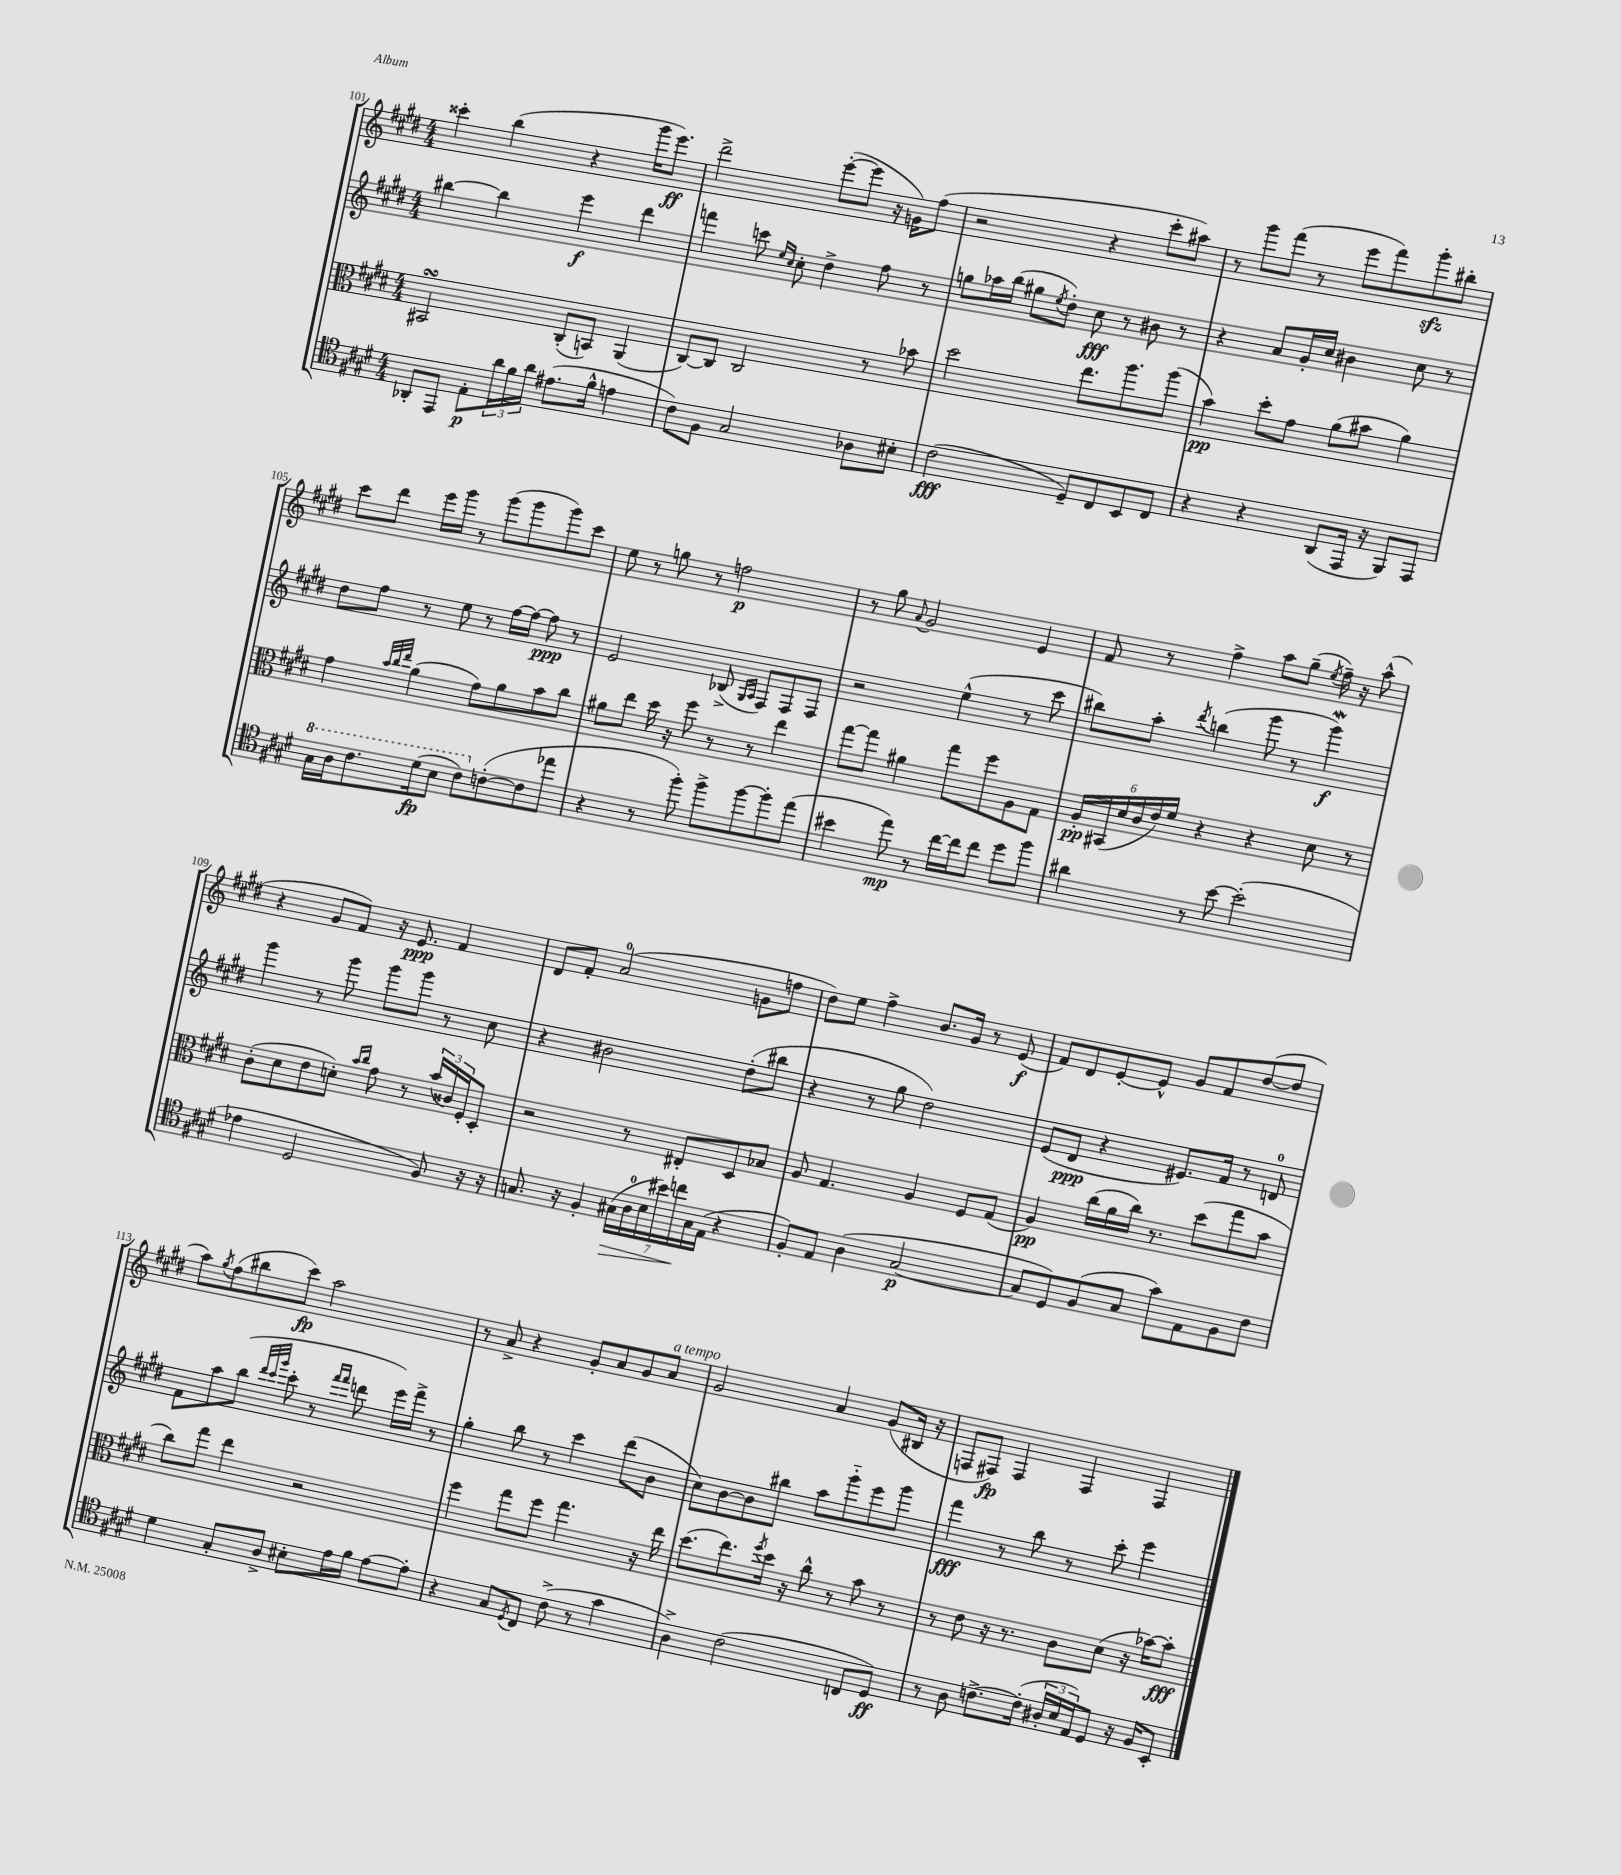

**kern	**dynam	**kern	**dynam	**kern	**dynam	**kern	**dynam
*part4	*part4	*part3	*part3	*part2	*part2	*part1	*part1
*staff4	*staff4	*staff3	*staff3	*staff2	*staff2	*staff1	*staff1
*clefC4	*	*clefC3	*	*clefG2	*	*clefG2	*
*k[f#c#g#d#]	*	*k[f#c#g#d#]	*	*k[f#c#g#d#]	*	*k[f#c#g#d#]	*
*M4/4	*	*M4/4	*	*M4/4	*	*M4/4	*
=101	=101	=101	=101	=101	=101	=101	=101
8AA-X'/L	.	2BB#XsSsS/	.	[4bb#X\	.	4ccc##X'\	.
8EE/J	.	.	.	.	.	.	.
8E'\L	p	.	.	4bb#\]	.	(4bb\	.
24a\L	.	.	.	.	.	.	.
24f#\	.	.	.	.	.	.	.
24a\JJ	.	.	.	.	.	.	.
(8.e#X\L	.	(8C#'/L	.	4eee\	f	4r	.
.	.	8BBn/J)	.	.	.	.	.
16f#^^\Jk	.	.	.	.	.	.	.
4en\	.	(4AA/	.	4ddd#\	.	16ggg#\KL	.
.	.	.	.	.	.	8.eee\J)	ff
=102	=102	=102	=102	=102	=102	=102	=102
8c#\L)	.	[8C#/L)	.	4fffn\	.	2ddd#^\	.
8F#\J	.	8C#/J]	.	.	.	.	.
2G#/	.	2C#/	.	8cccn\	.	.	.
.	.	.	.	16qqee/LL	.	.	.
.	.	.	.	16qqcc#/JJ	.	.	.
.	.	.	.	8cc#'\	.	.	.
.	.	.	.	4dd#^\	.	([8eee'\L	.
.	.	.	.	.	.	8eee\J]	.
8A-X\L	.	8r	.	8ff#\	.	16r	.
.	.	.	.	.	.	16gn\KL)	.
8B#X'\J	.	8b-X\	.	8r	.	(8ff#\J	.
=103	=103	=103	=103	=103	=103	=103	=103
(2c#\	fff	2dd#\	.	8ggn\L	.	2r	.
.	.	.	.	16aa-X\L	.	.	.
.	.	.	.	(16bb\JJ	.	.	.
.	.	.	.	8gg#X\L	.	.	.
.	.	.	.	8qee/	.	.	.
.	.	.	.	8dd#'\J)	.	.	.
8D#~/L)	.	8.ee\L	.	8cc#\	fff	4r	.
8C#/	.	.	.	8r	.	.	.
.	.	8.aa\	.	.	.	.	.
8BB/	.	.	.	8b#X\	.	8ccc#'\L	.
8C#/J	.	(8aa\J	.	8r	.	8aa#X\J)	.
=104	=104	=104	=104	=104	=104	=104	=104
4r	.	4b\)	pp	4r	.	8r	.
.	.	.	.	.	.	8ggg#\L	.
4r	.	8dd#'\L	.	8a/L	.	(8fff#\J	.
.	.	8g#\J	.	16g#'/L	.	8r	.
.	.	.	.	16cc#/JJ	.	.	.
(8AA/L	.	(8a\L	.	4b#X\	.	8eee\L	.
16EE/Jk	.	8b#X\J	.	.	.	8fff#\)	.
16r	.	.	.	.	.	.	.
8FF#/L)	.	4a\)	.	8cc#\	.	8ggg#zz'\	.
8EE/J	.	.	.	8r	.	8bb#X'\J	.
!!LO:LB:g=z
=105	=105	=105	=105	=105	=105	=105	=105
*8va	*	*	*	*	*	*	*
16g#\LL	.	4g#\	.	8dd#\L	.	8ccc#\L	.
16a\J	.	.	.	.	.	.	.
8.cc#\	.	.	.	8ff#\J	.	8ddd#\J	.
.	.	32qqb/LLL	.	.	.	.	.
.	.	32qqcc#/	.	.	.	.	.
.	.	32qqee/JJJ	.	.	.	.	.
.	.	(4a\	.	8r	.	16eee\LL	.
(16dd#\k	fp	.	.	.	.	16ggg#\JJ	.
8b\J	.	.	.	8ee\	.	8r	.
8cc#\L)	.	8g#\L)	.	8r	.	(8ggg#\L	.
*X8va	*	*	*	*	*	*	*
([8cn'\	.	8a\	.	[16ff#\LL	.	8ggg#\	.
.	.	.	.	16ff#\JJ_	.	.	.
8c\]	.	8b\	.	8ff#\]	ppp	8ggg#\)	.
8ee-X\J	.	8cc#\J	.	8r	.	8ccc#\J	.
=106	=106	=106	=106	=106	=106	=106	=106
4r	.	8a#X\L	.	2e/	.	8ee\	.
.	.	8ee\J	.	.	.	8r	.
8r	.	16dd#\	.	.	.	8ggn\	.
.	.	16r	.	.	.	.	.
8ff#'\)	.	8ff#\	.	.	.	8r	.
8ff#^\L	.	8r	.	(8B-X^/	.	2ffn\	p
.	.	.	.	16qqG#/LL	.	.	.
.	.	.	.	16qqA/JJ	.	.	.
[8ff#\	.	8r	.	8F#/L)	.	.	.
8ff#'\]	.	4ee\	.	8F#/	.	.	.
(8ee\J	.	.	.	8F#/J	.	.	.
=107	=107	=107	=107	=107	=107	=107	=107
4b#X\	.	[8gg#\L	.	2r	.	8r	.
.	.	8gg#\J]	.	.	.	8gg#\	.
.	.	.	.	.	.	8qqa/	.
8ee\)	mp	4a#X\	.	.	.	2g#/	.
8r	.	.	.	.	.	.	.
[16cc#\LL	.	8gg#\L	.	(4ee^^\	.	.	.
16cc#\J]	.	.	.	.	.	.	.
8cc#\J	.	8ff#\	.	.	.	.	.
8dd#\L	.	8A\	.	8r	.	4e/	.
8ff#\J	.	8G#\J	.	8ccc#\	.	.	.
=108	=108	=108	=108	=108	=108	=108	=108
4a#X\	.	24A'/LL	pp	8bb#X\L)	.	8f#/	.
.	.	(24BB#X/	.	.	.	.	.
.	.	24d#/	.	.	.	.	.
.	.	24c#/	.	8aa'\J	.	8r	.
.	.	24e/)	.	.	.	.	.
.	.	24f#/JJ	.	.	.	.	.
.	.	.	.	8qddd#/	.	.	.
8r	.	4r	.	(4bbn\	.	4ff#^\	.
[8b\	.	.	.	.	.	.	.
(2b'\]	.	4r	.	8ggg#\	.	8aa\L	.
.	.	.	.	8r	.	(8gg#~\J	.
.	.	.	.	.	.	8qee/	.
.	.	8d#\	.	4ggg#W\)	f	16ff#~\)	.
.	.	.	.	.	.	16r	.
.	.	8r	.	.	.	(8aa^^\	.
!!LO:LB:g=z
=109	=109	=109	=109	=109	=109	=109	=109
4e-X\	.	(8c#'\L	.	4ggg#\	.	4r	.
.	.	8d#\	.	.	.	.	.
2D#/	.	8e\	.	8r	.	8g#/L	.
.	.	8dn'\J)	.	8ggg#\	.	8f#/J)	.
.	.	16qqb/LL	.	.	.	.	.
.	.	16qqcc#/JJ	.	.	.	.	.
.	.	8g#\	.	8ggg#\L	.	16r	.
.	.	.	.	.	.	8.e/	ppp
.	.	8r	.	8ggg#\J	.	.	.
8F#/)	.	(24b/LL	.	8r	.	4f#/	.
.	.	24c##X/)	.	.	.	.	.
.	.	24F#'/J	.	.	.	.	.
16r	.	8D#'/J	.	8cc#\	.	.	.
16r	.	.	.	.	.	.	.
=110	=110	=110	=110	=110	=110	=110	=110
8.Gn/	.	2r	.	4r	.	8d#/L	.
.	.	.	.	.	.	8f#'/J	.
16r	.	.	.	.	.	.	.
4F#'/	.	.	.	2b#X\	.	(2a/	.
!	!LO:HP:b	!	!	!	!	!	!
(28G#X\LL	>	8r	.	.	.	.	.
28A\	.	.	.	.	.	.	.
28B\	.	.	.	.	.	.	.
28b#X\)	.	.	.	.	.	.	.
.	.	8E#X'/L	.	.	.	.	.
28ccn\	.	.	.	.	.	.	.
28G#\	]	.	.	.	.	.	.
(28E\JJ	.	.	.	.	.	.	.
4r	.	8D#/	.	(8dd#'\L	.	8gn\L	.
.	.	8B-X/J	.	8bb#X\J	.	8ffn\J	.
=111	=111	=111	=111	=111	=111	=111	=111
8F#'/L)	.	8A/	.	4r	.	8dd#\L)	.
8E/J	.	4.G#/	.	.	.	8ee\J	.
(4A\	.	.	.	8r	.	4ff#^\	.
.	.	.	.	8gg#\	.	.	.
[2G#/	p	4A/	.	2dd#\)	.	8.b/L	.
.	.	.	.	.	.	16g#/Jk	.
.	.	8F#/L	.	.	.	8r	.
.	.	(8G#/J	.	.	.	(8e/	f
=112	=112	=112	=112	=112	=112	=112	=112
8G#/L]	.	4A/)	pp	(8e/L	.	8f#/L)	.
8D#/)	.	.	.	8d#/J	ppp	8d#/	.
(8F#/	.	(16cc#\LL	.	4r	.	[8e'/	.
.	.	16a\	.	.	.	.	.
8G#/J	.	16cc#\JJ)	.	.	.	8e^^/J]	.
.	.	8.r	.	.	.	.	.
8g#\L)	.	.	.	8.e#X/L)	.	8g#/L	.
8E\	.	(8dd#\L	.	.	.	8f#/	.
.	.	.	.	16f#/Jk	.	.	.
8F#\	.	8gg#\	.	8r	.	([8dd#/	.
8c#\J	.	8b\J	.	8dn/	.	8dd#/J]	.
!!LO:LB:g=z
=113	=113	=113	=113	=113	=113	=113	=113
4d#\	.	8cc#\L)	.	8f#\L	.	8aa\L)	.
.	.	.	.	.	.	8qgg#/	.
.	.	8gg#\J	.	8aa\	.	(8ff#\	.
8G#'/L	.	4ee\	.	(8bb\J	.	8bb#X\	.
.	.	.	.	32qqddd#/LLL	.	.	.
.	.	.	.	32qqccc#/	.	.	.
.	.	.	.	32qqggg#/JJJ	.	.	.
8A^/J	.	.	.	8ccc#'\	.	8ccc#\J)	fp
8B#X'\L	.	2r	.	8r	.	2aa\	.
.	.	.	.	16qqfff#/LL	.	.	.
.	.	.	.	16qqfff#/JJ	.	.	.
16e\L	.	.	.	8dddn\	.	.	.
16f#\JJ	.	.	.	.	.	.	.
[8e\L	.	.	.	16eee\LL)	.	.	.
.	.	.	.	16fff#^\JJ	.	.	.
8e'\J]	.	.	.	8r	.	.	.
=114	=114	=114	=114	=114	=114	=114	=114
4r	.	4ff#\	.	4gg#'\	.	8r	.
.	.	.	.	.	.	8a^/	.
8G#/L	.	8gg#\L	.	8bb\	.	4r	.
8qD#/	.	.	.	.	.	.	.
8C#/J	.	8ff#\J	.	8r	.	.	.
(8c#^\	.	4.gg#\	.	4ccc#\	.	8g#'/L	.
8r	.	.	.	.	.	8a/	.
4g#\	.	.	.	(8ddd#\L	.	8g#/	.
!	!	!	!	!	!	!LO:TX:a:i:t=a tempo	!
.	.	16r	.	8b\J	.	8a/J	.
.	.	16ee\	.	.	.	.	.
=115	=115	=115	=115	=115	=115	=115	=115
4A^\)	.	(8.dd#\L	.	8cc#\L)	.	2g#/	.
.	.	.	.	[8b\	.	.	.
.	.	8.ee\)	.	.	.	.	.
(2c#\	.	.	.	8b\]	.	.	.
.	.	8qff#/	.	.	.	.	.
.	.	16dd#\Jk	.	8bb#X\J	.	.	.
.	.	16r	.	.	.	.	.
.	.	8cc#^^\	.	8aa\L	.	4a/	.
.	.	8r	.	8ggg#\	.	.	.
8Cn/L	.	8b\	.	8eee\	.	(8g#/L	.
8D#/J)	ff	8r	.	8ggg#\J	.	16B#X/Jk	.
.	.	.	.	.	.	16r	.
=116	=116	=116	=116	=116	=116	=116	=116
8r	.	8r	.	4fff#\	fff	8Fn/L	.
8A\	.	8e\	.	.	.	8F#X/J)	fp
[8.cn^\L	.	16r	.	8r	.	4F#/	.
.	.	8.r	.	.	.	.	.
.	.	.	.	8bb\	.	.	.
(16c'\Jk]	.	.	.	.	.	.	.
24A#X'/LL	.	8c#\L	.	8r	.	4F#/	.
24B/	.	.	.	.	.	.	.
24E/J)	.	.	.	.	.	.	.
8D#/J	.	(8d#\J	.	8ccc#'\	.	.	.
16r	.	16r	.	4eee\	.	4F#/	.
16F#/KL	.	[16b-X\KL)	.	.	.	.	.
8BB'/J	.	8b-'\J]	fff	.	.	.	.
==	==	==	==	==	==	==	==
*-	*-	*-	*-	*-	*-	*-	*-
